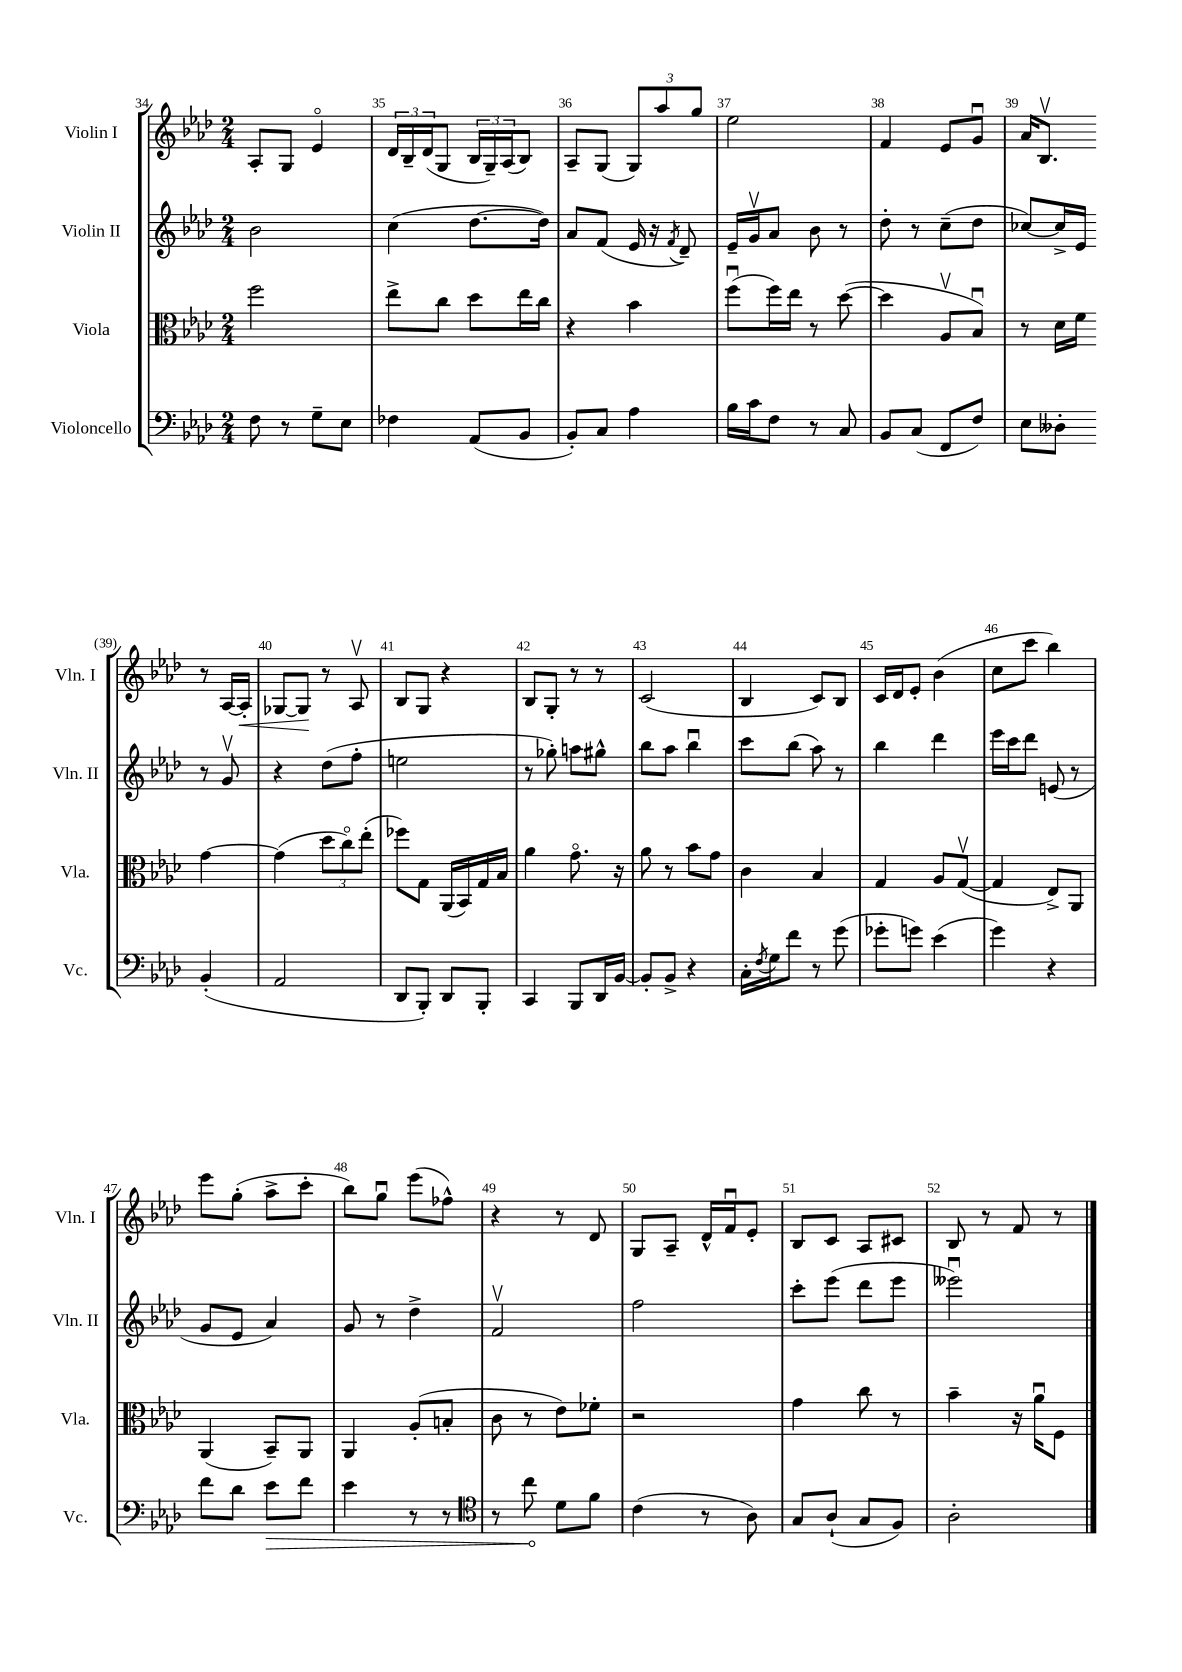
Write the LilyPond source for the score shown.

<<
\new StaffGroup <<
\new Staff = "s0" \with { instrumentName = "Violin I" shortInstrumentName = "Vln. I" } {
    \clef treble \key aes \major \numericTimeSignature \time 2/4
    aes8-. g8 ees'4\flageolet |
    \tuplet 3/2 { des'16 bes16-- des'16( } g8 \tuplet 3/2 { bes16 g16--) aes16( } bes8) |
    aes8-- g8( \tuplet 3/2 { g8) aes''8 g''8 } |
    ees''2 |
    f'4 ees'8 g'8\downbow |
    aes'16 bes8.\upbow r8 aes16~ aes16-.\< |
    ges8~ ges8\! r8 aes8\upbow |
    bes8 g8 r4 |
    bes8 g8-. r8 r8 |
    c'2( |
    bes4 c'8) bes8 |
    c'16 des'16 ees'8-. bes'4( |
    c''8 c'''8 bes''4) |
    ees'''8 g''8-.( aes''8-> c'''8-. |
    bes''8) g''8\downbow ees'''8( fes''8-^) |
    r4 r8 des'8 |
    g8 aes8-- des'16-^ f'16\downbow ees'8-. |
    bes8 c'8 aes8 cis'8 |
    bes8 r8 f'8 r8 \bar "|." |
}
\new Staff = "s1" \with { instrumentName = "Violin II" shortInstrumentName = "Vln. II" } {
    \clef treble \key aes \major \numericTimeSignature \time 2/4
    bes'2 |
    c''4( des''8.~ des''16) |
    aes'8 f'8( ees'16 r16 \acciaccatura { f'8 } des'8--) |
    ees'16-- g'16\upbow aes'8 bes'8 r8 |
    des''8-. r8 c''8--( des''8 |
    ces''8~) ces''16-> ees'16 r8 g'8\upbow |
    r4 des''8( f''8-. |
    e''2 |
    r8 ges''8-.) a''8 gis''8-^ |
    bes''8 aes''8 bes''4\downbow |
    c'''8 bes''8( aes''8) r8 |
    bes''4 des'''4 |
    ees'''16 c'''16 des'''8 e'8( r8 |
    g'8 ees'8 aes'4) |
    g'8 r8 des''4-> |
    f'2\upbow |
    f''2 |
    c'''8-. ees'''8( des'''8 ees'''8 |
    eeses'''2\downbow) \bar "|." |
}
\new Staff = "s2" \with { instrumentName = "Viola" shortInstrumentName = "Vla." } {
    \clef alto \key aes \major \numericTimeSignature \time 2/4
    f''2 |
    ees''8-> c''8 des''8 ees''16 c''16 |
    r4 bes'4 |
    f''8\downbow( f''16) ees''16 r8 des''8~( |
    des''4 aes8\upbow bes8\downbow) |
    r8 des'16 f'16 g'4~ |
    g'4( \tuplet 3/2 { des''8 c''8\flageolet) ees''8-.( } |
    fes''8) g8 aes,16( bes,16) g16 bes16 |
    aes'4 g'8.\flageolet r16 |
    aes'8 r8 bes'8 g'8 |
    c'4 bes4 |
    g4 aes8 g8~\upbow( |
    g4 ees8->) aes,8 |
    aes,4( bes,8--) aes,8 |
    aes,4 aes8-.( b8-. |
    c'8 r8 ees'8) fes'8-. |
    r2 |
    g'4 c''8 r8 |
    bes'4-- r16 aes'16\downbow f8 \bar "|." |
}
\new Staff = "s3" \with { instrumentName = "Violoncello" shortInstrumentName = "Vc." } {
    \clef bass \key aes \major \numericTimeSignature \time 2/4
    f8 r8 g8-- ees8 |
    fes4 aes,8( bes,8 |
    bes,8-.) c8 aes4 |
    bes16 c'16 f8 r8 c8 |
    bes,8 c8( f,8 f8) |
    ees8 deses8-. bes,4-.( |
    aes,2 |
    des,8 bes,,8-.) des,8 bes,,8-. |
    c,4 bes,,8 des,16 bes,16~ |
    bes,8-. bes,8-> r4 |
    c16-. \acciaccatura { f8 } g16 f'8 r8 g'8( |
    ges'8-. g'8) ees'4( |
    g'4) r4 |
    f'8 des'8 \once \override Hairpin.circled-tip = ##t ees'8\> f'8 |
    ees'4 r8 r8 |
    \clef tenor r8 c''8\! des'8 f'8 |
    c'4( r8 aes8) |
    g8 aes8-!( g8 f8) |
    aes2-. \bar "|." |
}
>>
>>
\layout { \context { \Score currentBarNumber = #34 \override BarNumber.break-visibility = ##(#f #t #t) barNumberVisibility = #all-bar-numbers-visible } }
